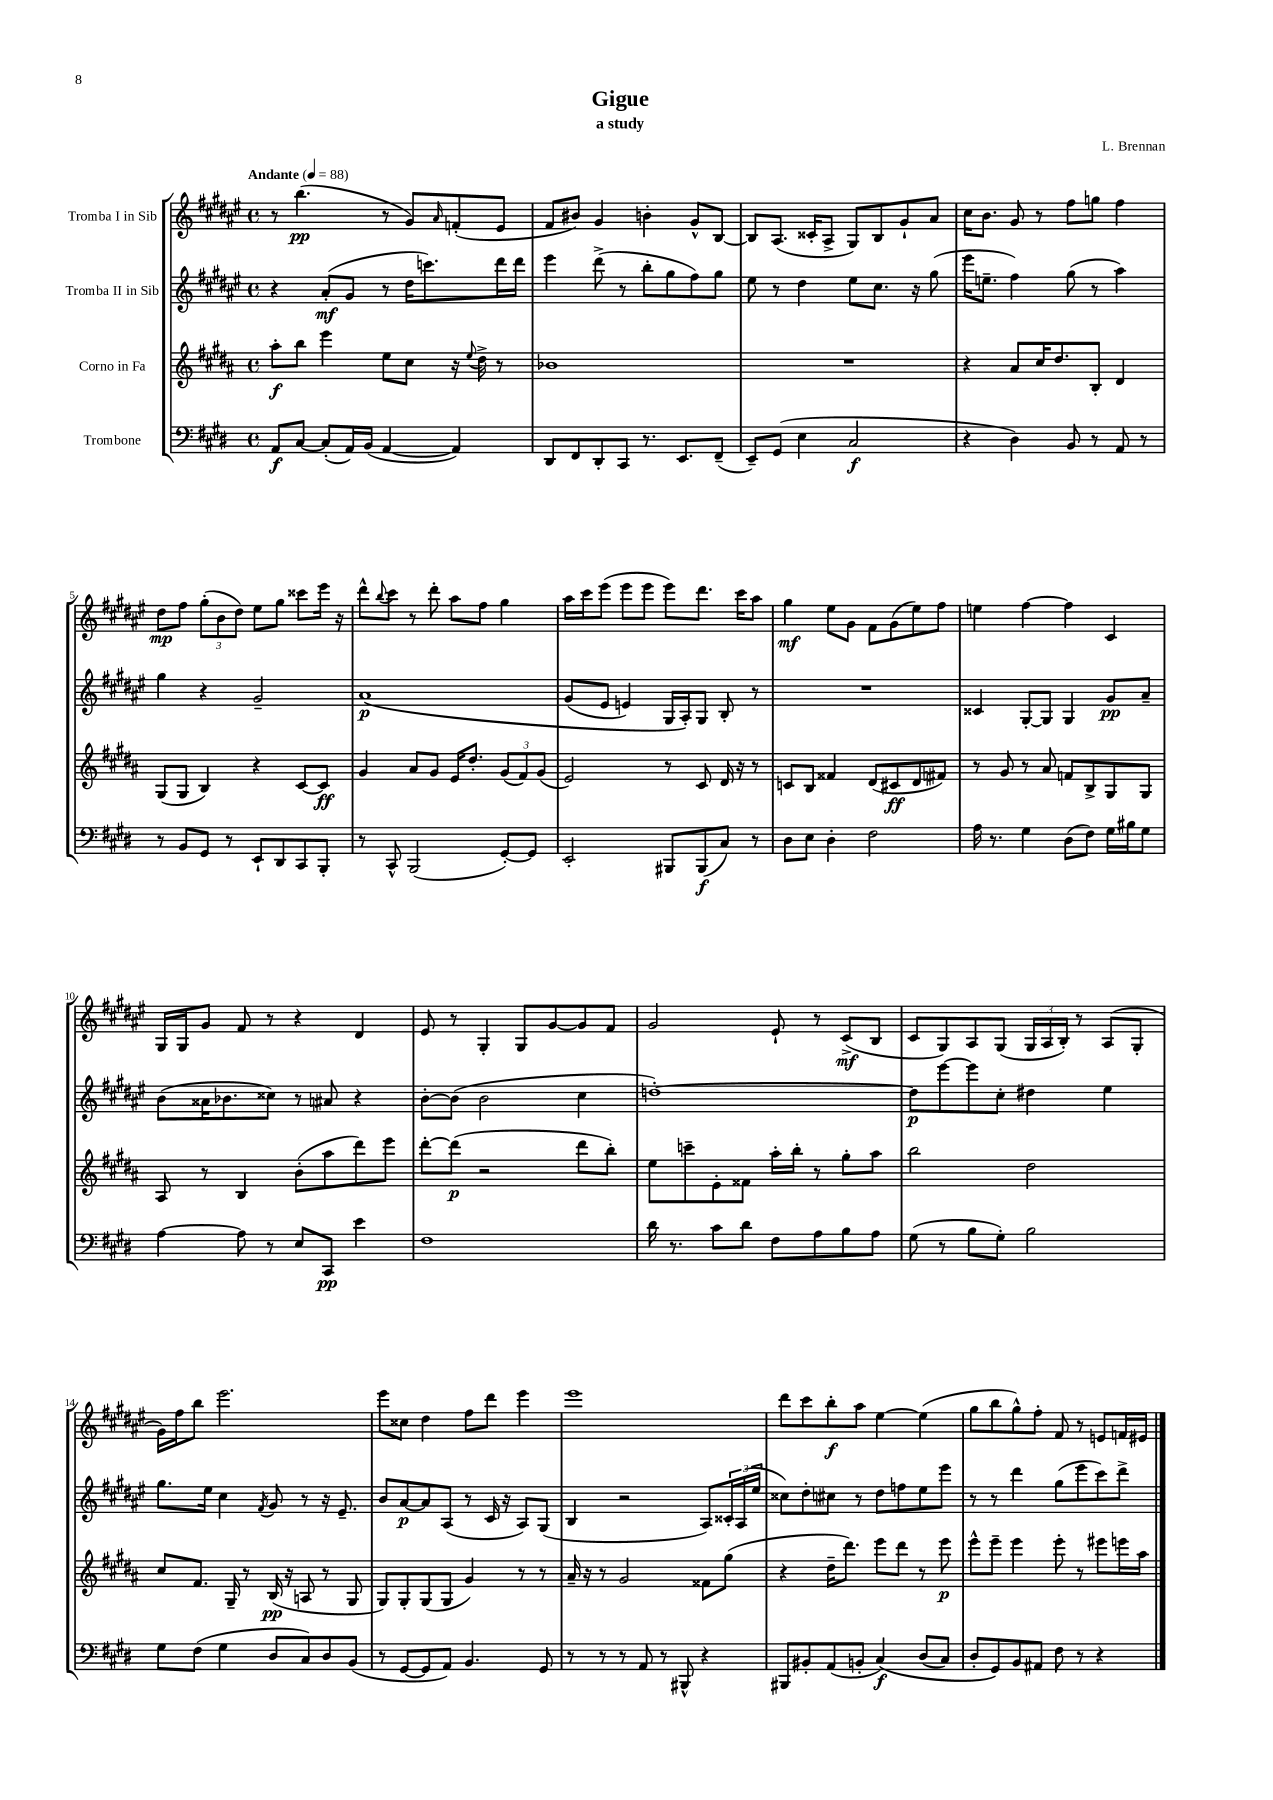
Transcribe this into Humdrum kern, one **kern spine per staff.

**kern	**kern	**kern	**kern
*staff4	*staff3	*staff2	*staff1
*clefF4	*clefG2	*clefG2	*clefG2
*k[f#c#g#d#]	*k[f#c#g#d#a#]	*k[f#c#g#d#a#e#]	*k[f#c#g#d#a#e#]
*M4/4	*M4/4	*M4/4	*M4/4
*met(c)	*met(c)	*met(c)	*met(c)
*MM88	*MM88	*MM88	*MM88
8AA	8aa#'	4r	8r
[8C#	8bb	.	(4.bb
(8C#']	4eee	(8a#'	.
16AA)	.	8g#	.
(16BB	.	.	.
[4AA	8ee	8r	8r
.	8cc#	16dd#	8g#)
.	.	8.ccc)	.
.	.	.	16qqa#
4AA])	16r	.	(8f'
.	8qqee	.	.
.	16dd#^	.	.
.	8r	16ddd#	8e#
.	.	16ddd#	.
=	=	=	=
8DD#	1b-	4eee#	8f#
8FF#	.	.	8b#)
8DD#'	.	(8ddd#^	4g#
8CC#	.	8r	.
8.r	.	8bb'	4b'
.	.	8gg#	.
8.EE	.	.	.
.	.	8ff#)	8g#^^
(8FF#~	.	8gg#	[8B
=	=	=	=
8EE~)	1r	8ee#	8B]
(8GG#	.	8r	(8.A#
4E	.	4dd#	.
.	.	.	16c##'
.	.	.	8A#^
2C#	.	8ee#	8G#)
.	.	8.cc#	8B
.	.	.	8g#`
.	.	16r	.
.	.	(8gg#	8a#
=	=	=	=
4r	4r	16eee#	16cc#
.	.	8.ee~	8.b
4D#)	8a#	4ff#)	8g#
.	16cc#	.	8r
.	8.dd#	.	.
8BB	.	(8gg#	8ff#
8r	8B'	8r	8gg
8AA	4d#	4aa#)	4ff#
8r	.	.	.
=	=	=	=
8r	(8G#	4gg#	8dd#
8BB	8G#	.	8ff#
8GG#	4B)	4r	(12gg#'
.	.	.	12b
8r	.	.	.
.	.	.	12dd#)
8EE`	4r	2g#~	8ee#
8DD#	.	.	8gg#
8CC#	[8c#	.	8ccc##
8BBB'	8c#]	.	16eee#
.	.	.	16r
=	=	=	=
8r	4g#	&(1a#	8ddd#^^
.	.	.	8qqbb
8CC#^^	.	.	8ccc#
(2BBB	8a#	.	8r
.	8g#	.	8ddd#'
.	16e	.	8aa#
.	8.dd#'	.	.
.	.	.	8ff#
[8GG#')	(12g#	.	4gg#
.	12f#)	.	.
8GG#]	.	.	.
.	(12g#	.	.
=	=	=	=
2EE'	2e)	(8g#	16aa#
.	.	.	16ccc#
.	.	8e#	(8eee#
.	.	4e)	8eee#
.	.	.	8eee#
8BBB#	8r	16G#	8eee#)
.	.	16A#'&)	.
(8BBB#	8c#	8G#	8.ddd#
8C#)	16d#	8B'	.
.	16r	.	16ccc#
8r	8r	8r	8aa#
=	=	=	=
8D#	8c	1r	4gg#
8E	8B	.	.
4D#'	4f##	.	8ee#
.	.	.	8g#
2F#	(8d#	.	8f#
.	8c#	.	(8g#
.	8d#	.	8ee#)
.	8f#)	.	8ff#
=	=	=	=
16A	8r	4c##	4ee
8.r	.	.	.
.	8g#	.	.
4G#	8r	[8G#'	[4ff#
.	8a#	8G#]	.
(8D#	8f	4G#	4ff#]
8F#)	8B^	.	.
16G#	8G#	8g#	4c#
16B#	.	.	.
8G#	8G#	8a#~	.
=	=	=	=
[4A	8A#	(8b	16G#
.	.	.	16G#
.	8r	16a##	8g#
.	.	8.b-	.
8A]	4B	.	8f#
8r	.	8cc##)	8r
8E	(8b'	8r	4r
8CC#	8aa#	8a#	.
4e	8ddd#)	4r	4d#
.	8eee	.	.
=	=	=	=
1F#	[8ddd#'	[8b'	8e#
.	(8ddd#]	(8b]	8r
.	2r	2b	4G#'
.	.	.	8G#
.	.	.	[8g#
.	8ddd#	4cc#	8g#]
.	8bb')	.	8f#
=	=	=	=
16d#	8ee	[1dd')	2g#
8.r	.	.	.
.	8ccc~	.	.
8c#	8e'	.	.
8d#	8f##	.	.
8F#	16aa#'	.	8e#`
.	16bb'	.	.
8A	8r	.	8r
8B	8gg#'	.	(8c#^
8A	8aa#	.	8B
=	=	=	=
(8G#	2bb	8dd]	8c#
8r	.	[8eee#	8G#)
8B	.	8eee#]	8A#
8G#')	.	8cc#'	(8G#
2B	2dd#	4dd#	24G#
.	.	.	24A#
.	.	.	24B')
.	.	.	8r
.	.	4ee#	(8A#
.	.	.	8G#'
=	=	=	=
8G#	8cc#	8.gg#	16g#)
.	.	.	16ff#
(8F#	8.f#	.	8bb
.	.	16ee#	.
4G#	.	4cc#	2.eee#
.	16G#~	.	.
.	8r	.	.
.	.	8qf#	.
8D#	(16B	8g#	.
.	16r	.	.
8C#)	8A	8r	.
8D#	8r	16r	.
.	.	8.e#~	.
(8BB	8G#	.	.
=	=	=	=
8r	8G#)	8b	8eee#
[8GG#	8G#'	[8a#	8cc##
8GG#]	(8G#	8a#]	4dd#
8AA)	8G#	(8A#	.
4.BB	4g#)	8r	8ff#
.	.	16c#	8ddd#
.	.	16r	.
.	8r	8A#)	4eee#
8GG#	8r	(8G#	.
=	=	=	=
8r	16a#~	4B	1eee#
.	16r	.	.
8r	8r	.	.
8r	2g#	2r	.
8AA	.	.	.
8r	.	.	.
8BBB#^^	.	.	.
4r	8f##	8A#)	.
.	(8gg#	24c##'	.
.	.	(24A#	.
.	.	24ee#	.
=	=	=	=
8BBB#	4r	8cc##)	8ddd#
8BB#'	.	8dd#'	8ccc#
(8AA	16dd#~	8cc#	8bb'
.	8.ddd#)	.	.
8BB'	.	8r	8aa#
&(4C#)	8eee	8dd#	[4ee#
.	8ddd#	8ff	.
(8D#	8r	8ee#	(4ee#]
8C#)	8eee	8eee#	.
=	=	=	=
8D#'	8eee^^	8r	8gg#
8GG#&)	8eee~	8r	8bb
8BB	4eee	4ddd#	8gg#^^)
8AA#	.	.	8ff#'
8F#	8eee'	(8gg#	8f#
8r	8r	8eee#	8r
4r	8eee#	8ccc#)	8e
.	16eee	8ddd#^	16f
.	16aa#	.	16e#
==	==	==	==
*-	*-	*-	*-
